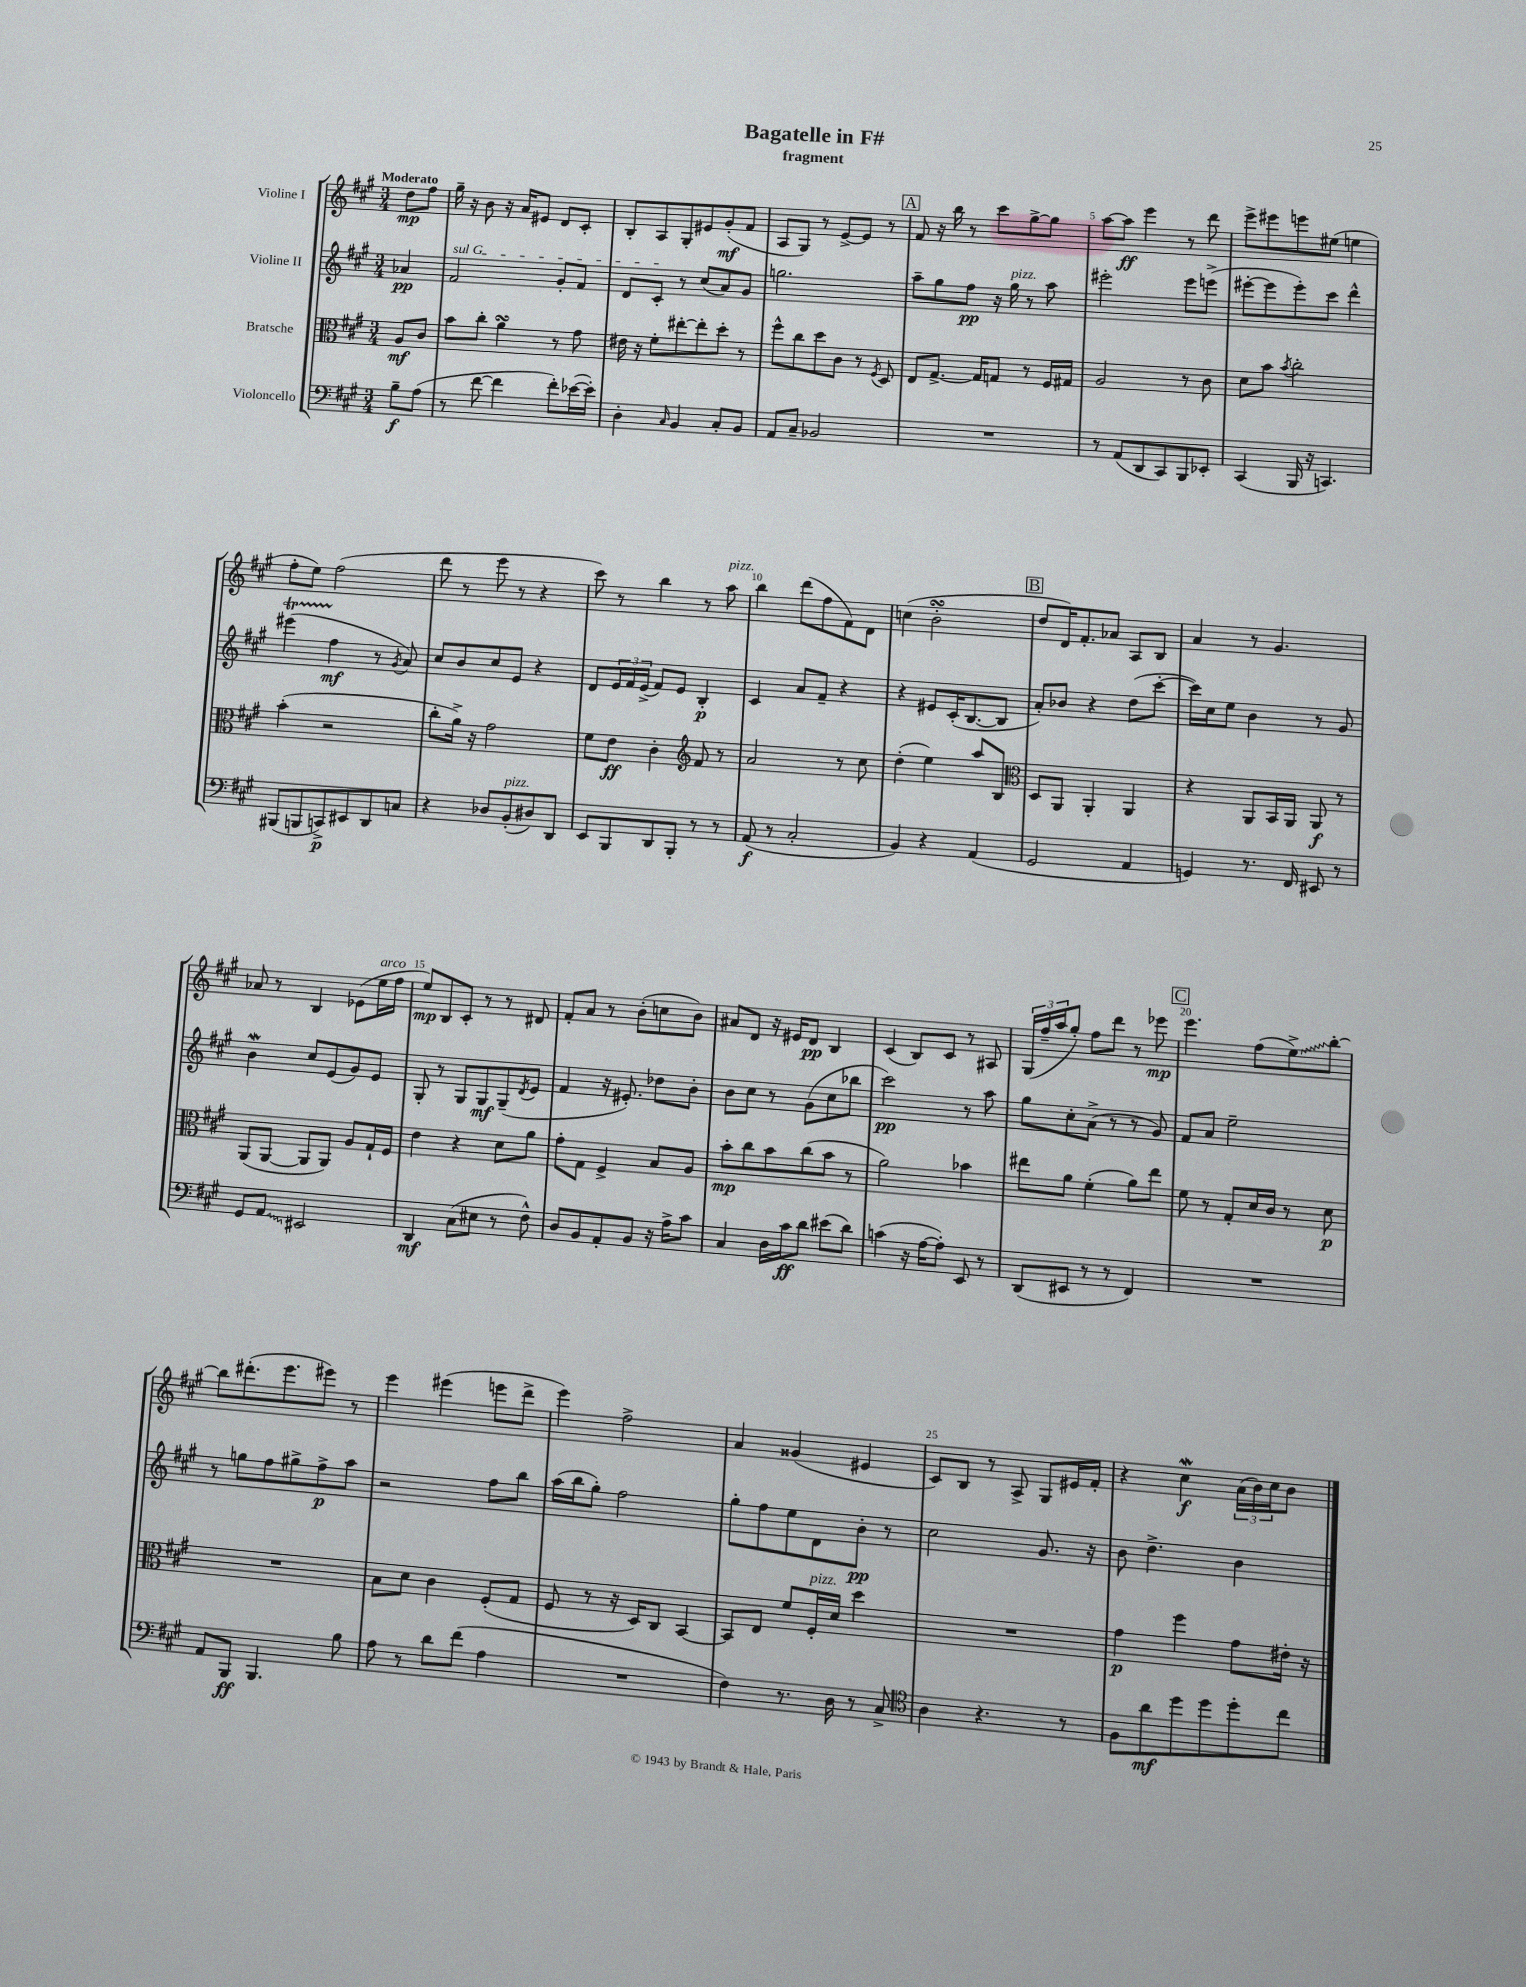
\header { title = "Bagatelle in F#" subtitle = "fragment" }
<<
\new StaffGroup <<
\new Staff = "s0" \with { instrumentName = "Violine I" } {
    \clef treble \key a \major \numericTimeSignature \time 3/4 \partial 4 \tempo "Moderato"
    d''8\mp fis''8 |
    gis''16-- r16 b'8 r16 a'16 eis'8 d'8 cis'8-. |
    b8-. a8 gis8-. eis'8 gis'8-.\mf( fis'8 |
    a8 gis8) r8 e'8~-> e'8 r8 |
    \mark \markup { \box "A" } fis'8 r16 b''16 r8 cis'''8 gis''8~-> gis''8 |
    a''8~ a''8\ff e'''4 r8 d'''8 |
    e'''8-> eis'''8 e'''8 eis''8( e''4 |
    fis''8-. e''8) fis''2( |
    d'''8 r8 e'''8 r8 r4 |
    cis'''8) r8 b''4 r8 a''8^\markup { \italic "pizz." } |
    b''4 d'''8( fis''8 fis'8) d'8 |
    c''4( b'2-.\turn |
    \mark \markup { \box "B" } d''8 d'16) fis'8.-. aes'8 a8 b8 |
    a'4 r8 gis'4. |
    aes'8 r8 b4 ees'8( e''16^\markup { \italic "arco" } fis''16 |
    e''8\mp) b8 cis'8-. r8 r8 dis'8 |
    fis'8-. a'8 r8 b'8-.( c''8 b'8) |
    ais'8 d'8 r16 eis'16 d'8\pp b4 |
    cis'4( b8) cis'8 r8 ais8 |
    \tuplet 3/2 { gis16( fis''16-- a''16 } gis''8-.) fis''8 d'''8 r8 ees'''8\mp |
    \mark \markup { \box "C" } e'''4. fis''8( \once \override Glissando.style = #'zigzag e''8->\glissando) b''8~-. |
    b''8 dis'''8.-.( e'''8. eis'''8) r8 |
    e'''4 eis'''4( e'''8 d'''8-> |
    e'''4) fis''2-> |
    a'4 gisis'4( eis'4 |
    cis'8) b8 r8 a8-> gis8 eis'16 fis'16-. |
    r4 cis''4\mordent\f \tuplet 3/2 { a'16( b'16) cis''16 } b'8 \bar "|." |
}
\new Staff = "s1" \with { instrumentName = "Violine II" } {
    \clef treble \key a \major \numericTimeSignature \time 3/4 \partial 4
    aes'4\pp |
    \once \override TextSpanner.bound-details.left.text = \markup { \italic "sul G" } fis'2\startTextSpan gis'8-. fis'8 |
    d'8 cis'8-.\stopTextSpan r8 cis''8( a'8) gis'8 |
    g''2. |
    \mark \markup { \box "A" } a''8-- gis''8 fis''8\pp r16 gis''16^\markup { \italic "pizz." } r8 a''8 |
    eis'''2-. eis'''8 e'''8->( |
    eis'''8~-. eis'''8 eis'''8-.) cis'''8 d'''4-^ |
    eis'''4\startTrillSpan( fis''4\stopTrillSpan\mf r8 \acciaccatura { gis'8 } a'8) |
    cis''8 b'8 cis''8 e'8 r4 |
    d'8 \tuplet 3/2 { e'16 fis'16 e'16->( } fis'8) e'8 b4-.\p |
    cis'4 a'8 fis'8-- r4 |
    r4 eis'8 cis'16-.( b8.~ b8 |
    \mark \markup { \box "B" } a'8-.) bes'8 r4 d''8( cis'''8~-. |
    cis'''16) cis''16 e''8 b'4 r8 gis'8 |
    b'4\mordent cis''8 e'8( gis'8) e'8 |
    gis8-. r8 gis8 gis8\mf gis8--( \acciaccatura { d'8 } e'8 |
    fis'4 r16 eis'8.-.) des''8 b'8-. |
    b'8 cis''8 r8 gis'8( cis''8 bes''8 |
    cis'''2\pp) r8 a''8 |
    gis''8 cis''8-. a'8->( r8 r8 gis'8) |
    \mark \markup { \box "C" } fis'8 a'8 e''2-- |
    r8 g''8 fis''8 gis''8-> fis''8->\p a''8 |
    r2 fis''8 b''8 |
    a''16( b''16 gis''8-.) fis''2 |
    gis''8-. fis''8 e''8 d'8 b'8-.\pp r8 |
    cis''2 gis'8. r16 |
    b'8 d''4.-> b'4 \bar "|." |
}
\new Staff = "s2" \with { instrumentName = "Bratsche" } {
    \clef alto \key a \major \numericTimeSignature \time 3/4 \partial 4
    a8\mf cis'8 |
    b'8 cis''8-. a'4\turn r8 gis'8 |
    eis'16 r16 fis'8-. eis''8~-. eis''8-. d''8-. r8 |
    fis''8-^ cis''8 d''8 cis'8 r8 \acciaccatura { fis8 } d8 |
    \mark \markup { \box "A" } e8 gis8.~-> gis16 g8 r8 fis16 gis16 |
    a2 r8 cis'8 |
    d'8 b'8 \acciaccatura { b'8 } cis''2-. |
    b'4-.( r2 |
    cis''8-. a'16->) r16 gis'2 |
    fis'8 e'8\ff cis'4-. \clef treble fis'8 r8 |
    a'2 r8 cis''8 |
    d''4-.( e''4) a''8 b8 |
    \mark \markup { \box "B" } \clef alto d8 a,8 a,4-. a,4 |
    r4 a,8 b,16 a,16 a,8\f r8 |
    a,8( a,8~ a,8 a,8) a8 gis16-! fis16 |
    e'4 r4 d'8 a'8 |
    gis'8-. gis8 fis4-> b8 a8 |
    b'8-.\mp cis''8 b'8 cis''8( b'8 r8 |
    a'2) bes'4 |
    eis''8 a'8 fis'4-.( a'8) eis''8 |
    \mark \markup { \box "C" } fis'8 r8 gis8-. d'16 cis'16 r8 d'8\p |
    R2. |
    b8 d'8 cis'4 fis8-.( gis8 |
    fis8 r8 r16 d16) cis8 b,4~ |
    b,8 e8 fis'8 fis16-.^\markup { \italic "pizz." } d'16 d''4 |
    R2. |
    gis'4\p fis''4 gis'8 eis'16-. r16 \bar "|." |
}
\new Staff = "s3" \with { instrumentName = "Violoncello" } {
    \clef bass \key a \major \numericTimeSignature \time 3/4 \partial 4
    b8--\f a8( |
    r8 fis'8~ fis'4 fis'8-.) ees'16~( ees'16-.) |
    d4-. \grace { cis16 } b,4 cis8-. b,8 |
    a,8 cis8-- bes,2 |
    \mark \markup { \box "A" } R2. |
    r8 a,8( d,8 cis,8) b,,8 ees,8-. |
    cis,4( b,,16 r16 c,4.) |
    bis,,8( b,,8 c,8->\p) eis,8 d,8 c8 |
    r4 des8 b,8-.^\markup { \italic "pizz." }( dis8) d,8 |
    e,8 b,,8 d,8 b,,8-. r8 r8 |
    a,8\f( r8 cis2-. |
    b,4) r4 a,4( |
    \mark \markup { \box "B" } gis,2 a,4 |
    g,4) r8. fis,16 eis,8 r8 |
    gis,8 \once \override Glissando.style = #'zigzag a,8\glissando eis,2 |
    d,4\mf cis8( eis8 r8 fis8-^) |
    d8 b,8 a,8-. b,8 r16 a16-> cis'8 |
    cis4 d16 cis'16\ff d'8 eis'8( d'8) |
    c'4( r16 a16~ a8-.) e,8 r8 |
    d,8( eis,8 r8 r8 fis,4) |
    \mark \markup { \box "C" } R2. |
    a,8 b,,8\ff b,,4. b8 |
    a8 r8 d'8 fis'8( a4 |
    R2. |
    fis4) r8. d16 r8 cis8-> |
    \clef tenor a4 r4. r8 |
    fis8 a'8\mf d''8 d''8 d''8-. cis''8 \bar "|." |
}
>>
>>
\layout { \context { \Score \override BarNumber.break-visibility = ##(#f #t #t) barNumberVisibility = #(every-nth-bar-number-visible 5) } }
